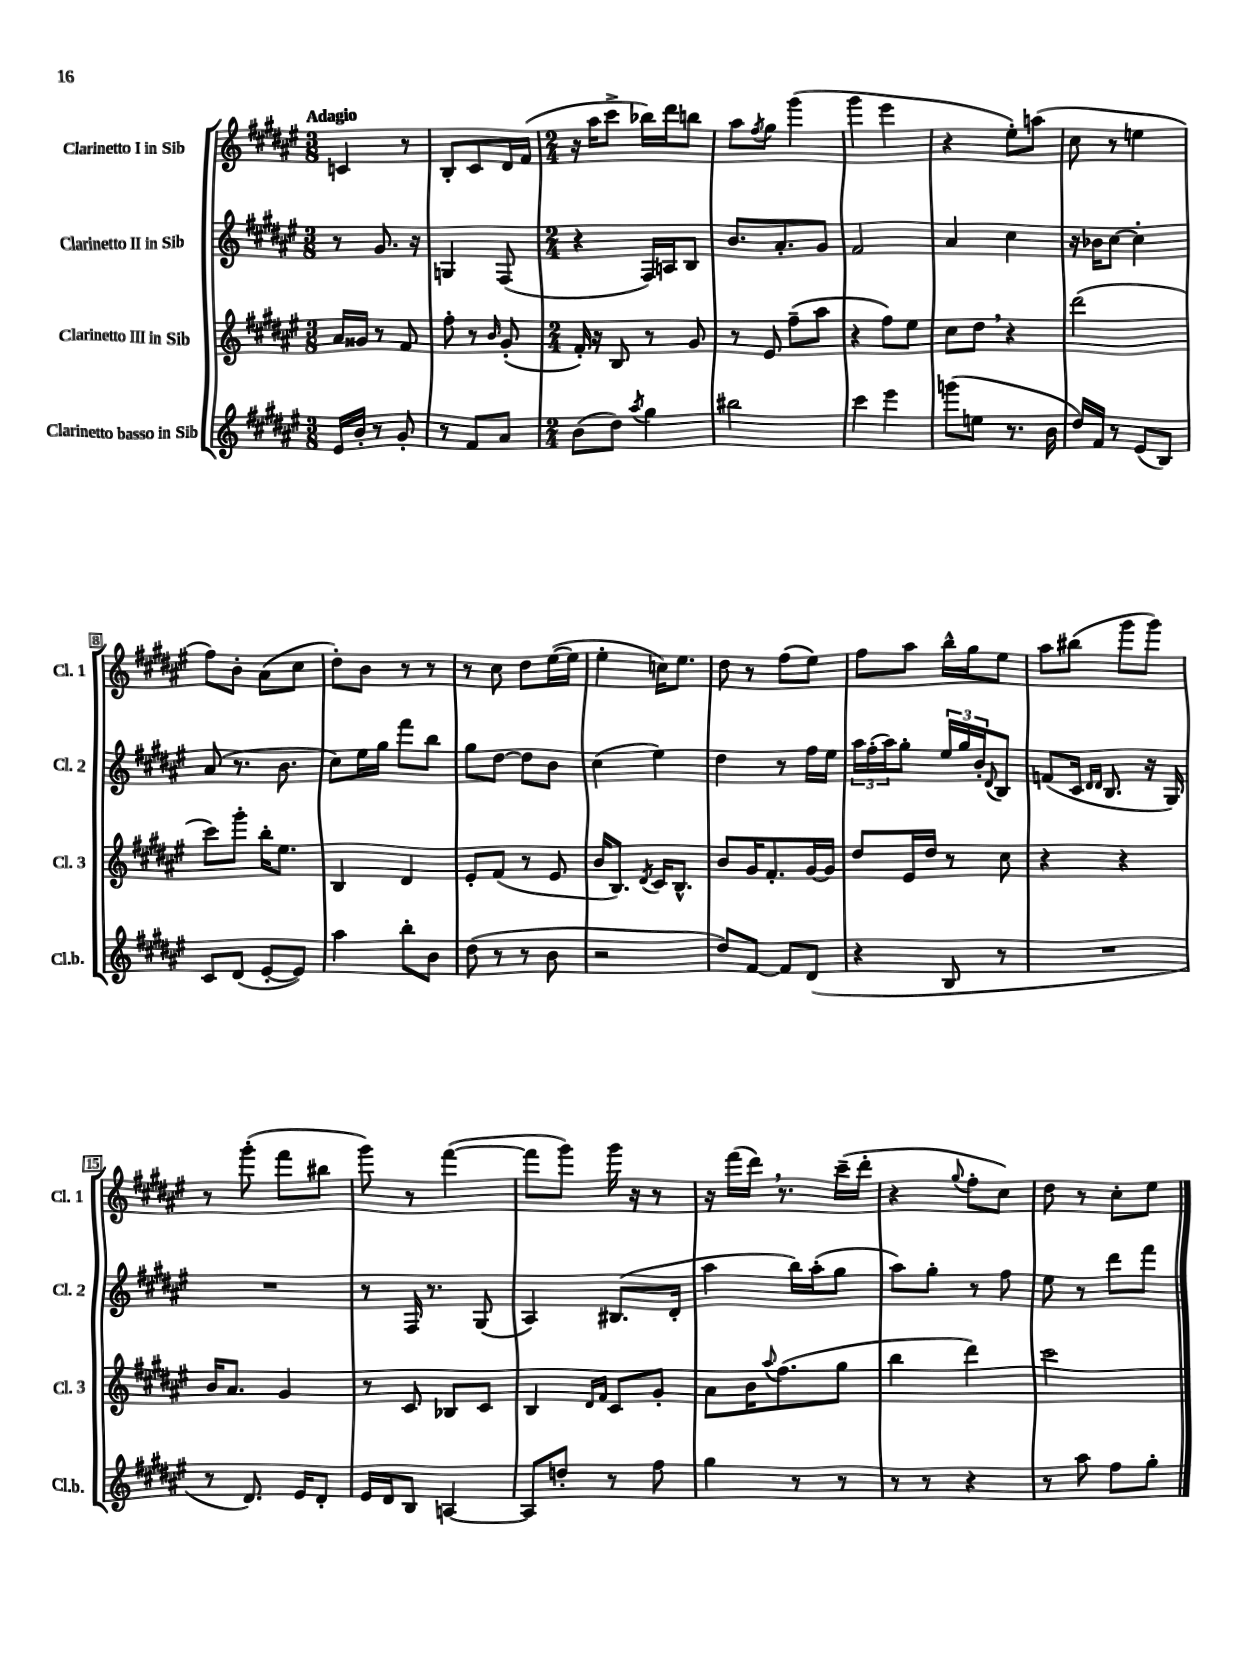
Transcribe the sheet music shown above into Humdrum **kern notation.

**kern	**kern	**kern	**kern
*staff4	*staff3	*staff2	*staff1
*clefG2	*clefG2	*clefG2	*clefG2
*k[f#c#g#d#a#e#]	*k[f#c#g#d#a#e#]	*k[f#c#g#d#a#e#]	*k[f#c#g#d#a#e#]
*M3/8	*M3/8	*M3/8	*M3/8
16e#	16a#	8r	4c
16b'	16g##	.	.
8r	8r	8.g#	.
8g#'	8f#	.	8r
.	.	16r	.
=	=	=	=
8r	8ff#'	4G	8B'
8f#	8r	.	8c#
.	16qqb	.	.
8a#	(8g#'	(8F#	16d#
.	.	.	(16f#
=	=	=	=
*M2/4	*M2/4	*M2/4	*M2/4
(8b	16f#')	4r	16r
.	16r	.	16aa#
8dd#)	8B	.	8ccc#^
8qaa#	.	.	.
4gg#	8r	16F#)	16bb-)
.	.	16A	16ddd#
.	8g#	8B	8bb
=	=	=	=
2bb#	8r	8.b	8aa#
.	.	.	8qff#
.	8e#	.	8gg#
.	.	8.a#'	.
.	(8ff#~	.	(4ggg#
.	8aa#	8g#	.
=	=	=	=
4ccc#	4r	2f#	4ggg#
4eee#	8ff#)	.	4eee#
.	8ee#	.	.
=	=	=	=
(8ggg	8cc#	4a#	4r
8ee	8dd#	.	.
8.r	4r	4cc#	8ee#')
.	.	.	(8aa
16b	.	.	.
=	=	=	=
16dd#)	(2ddd#	16r	8cc#
16f#	.	16b-	.
8r	.	[8cc#	8r
(8e#	.	4cc#']	4ee
8B)	.	.	.
=	=	=	=
8c#	8ccc#)	(8a#	8ff#)
(8d#	8ggg#'	8.r	8b'
[8e#'	16bb'	.	(8a#
.	8.ee#	8.b	.
8e#])	.	.	8cc#
=	=	=	=
4aa#	4B	8cc#)	8dd#')
.	.	16ee#	8b
.	.	16gg#	.
8bb'	4d#	8fff#	8r
8b	.	8bb	8r
=	=	=	=
(8dd#	8e#'	8gg#	8r
8r	(8f#	[8dd#	8cc#
8r	8r	8dd#]	8dd#
8b	8e#	8b	([16ee#
.	.	.	16ee#]
=	=	=	=
2r	16b	(4cc#	4ee#'
.	8.B)	.	.
.	8qd#	.	.
.	16c#	4ee#)	16cc)
.	8.B^^	.	8.ee#
=	=	=	=
8dd#)	8b	4dd#	8dd#
[8f#	16g#	.	8r
.	8.f#'	.	.
8f#]	.	8r	(8ff#
(8d#	[16g#	16ff#	8ee#)
.	16g#]	16ee#	.
=	=	=	=
4r	8dd#	24aa#	8ff#
.	.	(24ff#'	.
.	.	24aa#)	.
.	16e#	8gg#'	8aa#
.	16dd#	.	.
8B	8r	24ee#	16bb^^
.	.	24gg#	.
.	.	.	16gg#
.	.	24b'	.
.	.	8qqd#	.
8r	8cc#	8B	8ee#
=	=	=	=
2r	4r	(8f	8aa#
.	.	16c#	(8bb#
.	.	16qqd#	.
.	.	16qqd#	.
.	.	8.B	.
.	4r	.	8ggg#
.	.	16r	8ggg#)
.	.	16G#)	.
=	=	=	=
8r	16b	2r	8r
.	8.a#	.	.
8.d#)	.	.	(8ggg#'
.	4g#	.	8fff#
16e#	.	.	.
8d#'	.	.	8bb#
=	=	=	=
16e#	8r	8r	8ggg#)
16d#	.	.	.
8B	8c#	16F#	8r
.	.	8.r	.
[4A	8B-	.	([4fff#
.	8c#	(8G#	.
=	=	=	=
8A]	4B	4A#)	8fff#]
8dd'	.	.	8ggg#)
.	16qqd#	.	.
.	16qqf#	.	.
8r	8c#	(8.B#	16ggg#
.	.	.	16r
8ff#	8g#'	.	8r
.	.	16d#'	.
=	=	=	=
4gg#	8a#	4aa#	16r
.	.	.	(16fff#
.	16b	.	16ddd#)
.	8qqaa#	.	.
.	(8.ff#	.	8.r
8r	.	16bb)	.
.	.	(16aa#'	.
8r	8gg#	8gg#	(16ccc#~
.	.	.	16ddd#'
=	=	=	=
8r	4bb	8aa#)	4r
8r	.	8gg#'	.
.	.	.	8qqgg#
4r	4ddd#)	8r	8ff#'
.	.	8ff#	8cc#)
=	=	=	=
8r	2ccc#	8ee#	8dd#
8aa#	.	8r	8r
8ff#	.	8ddd#	8cc#'
8gg#'	.	8fff#	8ee#
==	==	==	==
*-	*-	*-	*-
